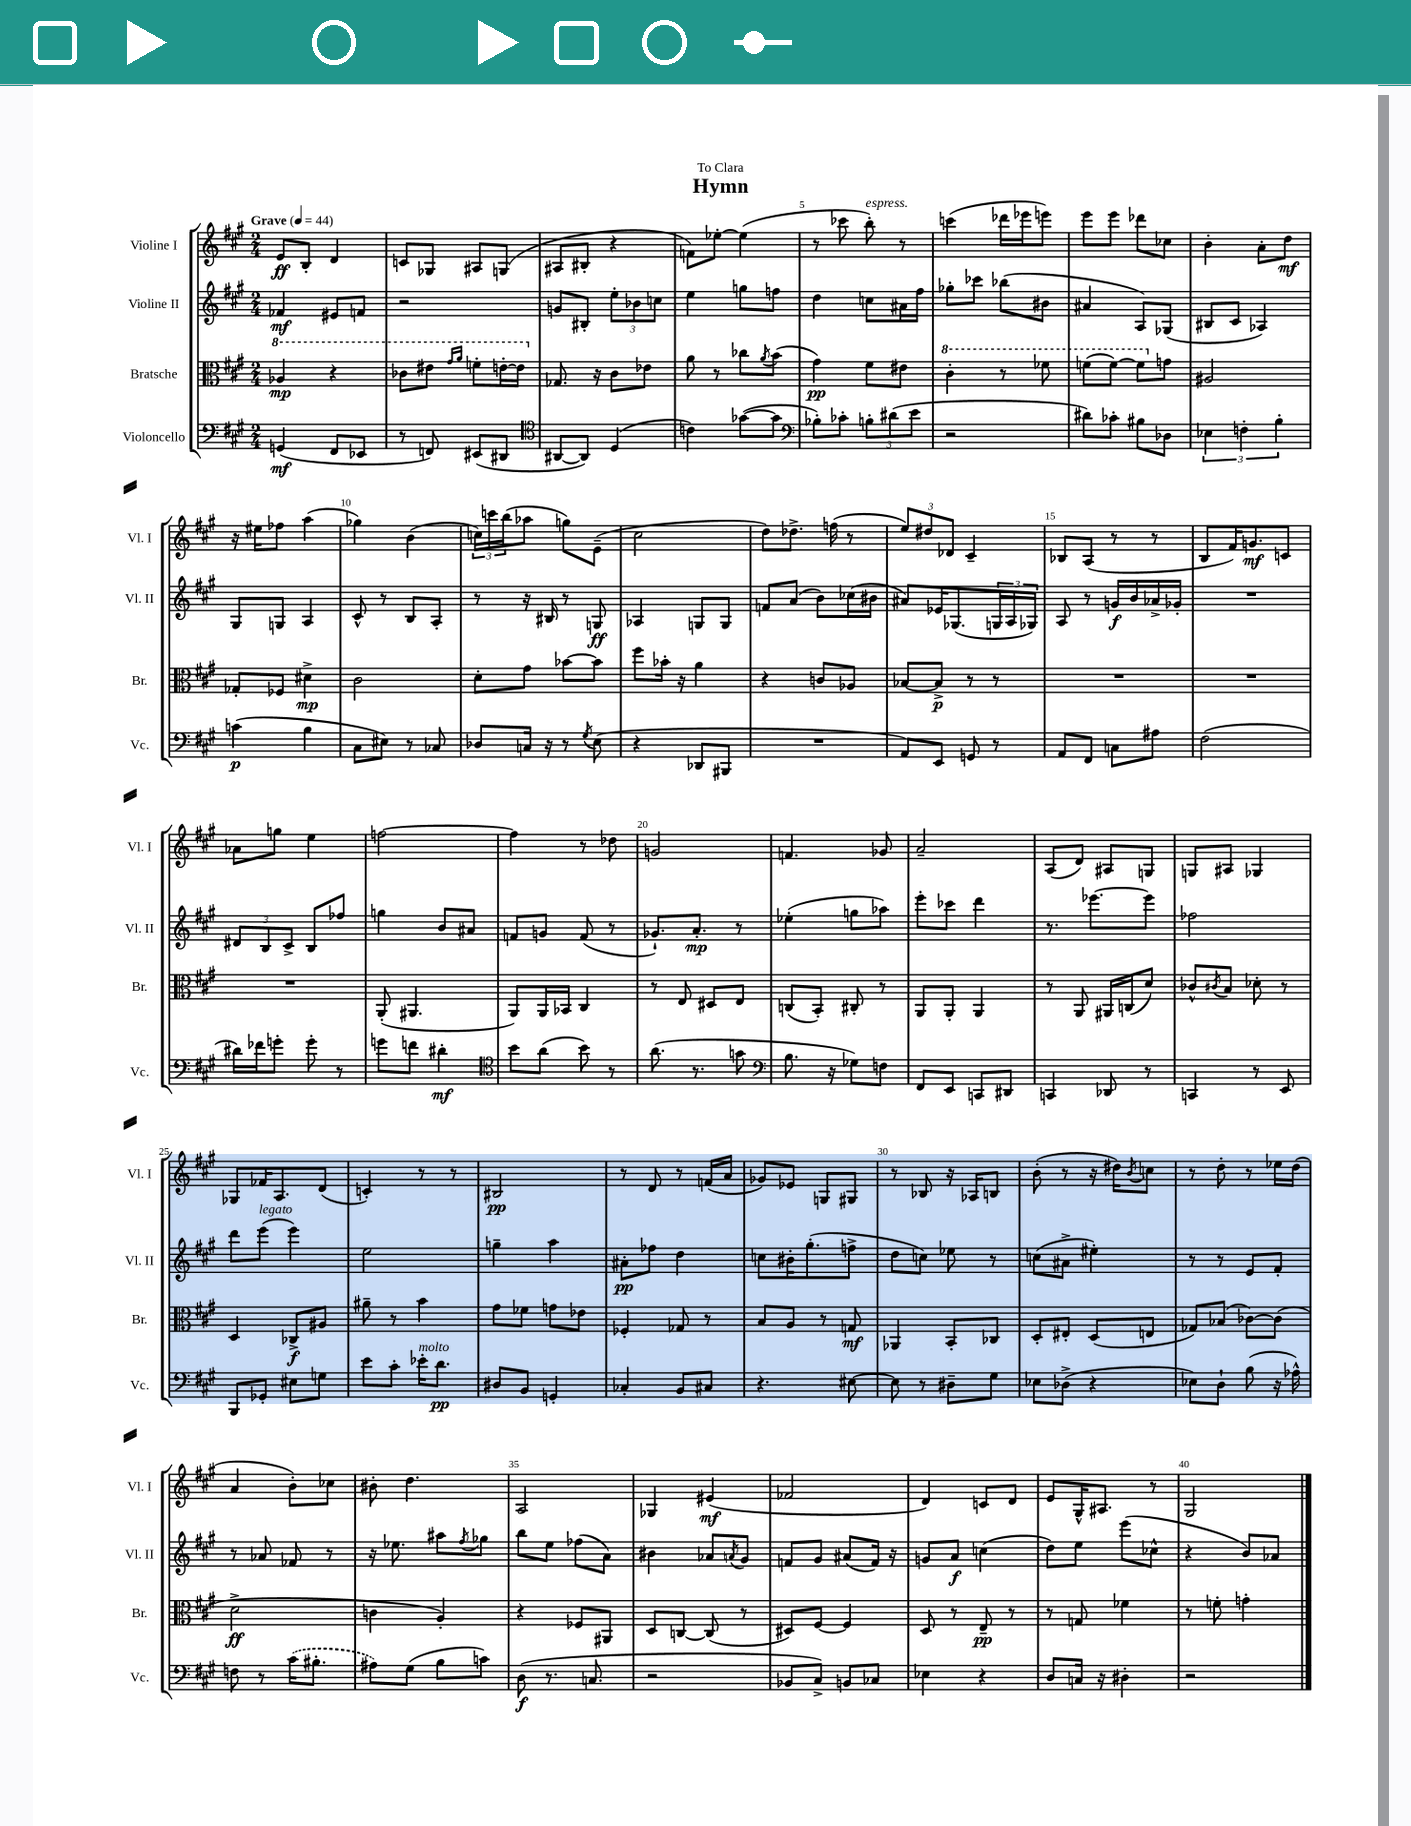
\header { title = "Hymn" dedication = "To Clara" }
<<
\new StaffGroup <<
\new Staff = "s0" \with { instrumentName = "Violine I" shortInstrumentName = "Vl. I" } {
    \clef treble \key a \major \numericTimeSignature \time 2/4 \tempo "Grave" 4 = 44
    e'8\ff b8-. d'4 |
    c'8 ges8 ais8 g8( |
    ais8 bis8-. r4 |
    f'8) ees''8~-. ees''4( |
    r8 ces'''8 b''8-.^\markup { \italic "espress." }) r8 |
    c'''4( des'''16 ees'''16 e'''8) |
    e'''8 e'''8 des'''8 ces''8 |
    b'4-. a'8-. d''8\mf |
    r16 eis''16 fes''8 a''4( |
    ges''4) b'4( |
    \tuplet 3/2 { c''16) c'''16 b''16( } aes''8 g''8) e'8--( |
    cis''2 |
    d''8) des''8.-> f''16( r8 |
    \tuplet 3/2 { e''8) dis''8 des'8 } cis'4-- |
    bes8 a8( r8 r8 |
    b8 fis'16) g'8.\mf c'8 |
    aes'8 g''8 e''4 |
    f''2~ |
    f''4 r8 des''8 |
    g'2 |
    f'4. ges'8 |
    a'2-- |
    a8( d'8) ais8 g8 |
    g8 ais8 ges4 |
    ges8 fes'16 a8. d'8( |
    c'4-.) r8 r8 |
    bis2\pp |
    r8 d'8 r8 f'16( a'16 |
    ges'8) ees'8 g8 gis8 |
    r8 bes8 r16 aes16 b8 |
    b'8-.( r8 r16 dis''16) \acciaccatura { b'8 } c''8 |
    r8 d''8-. r8 ees''16 d''16( |
    a'4 b'8-.) ces''8 |
    bis'8-. d''4. |
    a2 |
    ges4 eis'4\mf( |
    fes'2 |
    d'4) c'8 d'8 |
    e'8 gis16-^ ais8. r8 |
    gis2 \bar "|." |
}
\new Staff = "s1" \with { instrumentName = "Violine II" shortInstrumentName = "Vl. II" } {
    \clef treble \key a \major \numericTimeSignature \time 2/4
    fes'4\mf eis'8 f'8 |
    r2 |
    g'8 bis8-. \tuplet 3/2 { e''8-. bes'8 c''8 } |
    e''4 g''8 f''8 |
    d''4 c''8 ais'16 fis''16 |
    ges''8-. ces'''8 bes''8( bis'8 |
    ais'4 a8) ges8( |
    bis8 cis'8 aes4) |
    gis8 g8 a4 |
    cis'8-^ r8 b8 a8-. |
    r8 r16 bis16 r8 g8\ff |
    aes4 g8 g8 |
    f'8 a'8( b'8) ces''16( bis'16 |
    ais'8) ees'16 ges8.( \tuplet 3/2 { g16 a16 ges16) } |
    a8 r8 g'16\f b'16 aes'16-> ges'16-. |
    R2 |
    \tuplet 3/2 { dis'8 b8 cis'8-> } b8 fes''8 |
    g''4 b'8 ais'8 |
    f'8 g'8 f'8( r8 |
    ges'8.-!) a'8.-.\mp r8 |
    ees''4-.( g''8 aes''8) |
    e'''8-. ces'''8 d'''4 |
    r8. ees'''8.~ ees'''8 |
    fes''2 |
    d'''8 e'''8^\markup { \italic "legato" }( e'''4) |
    e''2 |
    g''4-- a''4 |
    ais'8-.\pp fes''8 d''4 |
    c''8 bis'16-. gis''8.-.( f''8-> |
    d''8 c''8) ees''8 r8 |
    c''8( ais'8-> eis''4-.) |
    r8 r8 e'8 fis'8-. |
    r8 aes'8 fes'8 r8 |
    r16 ees''8. ais''8 \acciaccatura { fis''8 } ges''8 |
    b''8 e''8 fes''8( a'8) |
    bis'4 aes'8 \acciaccatura { a'8 } gis'8 |
    f'8 gis'8 ais'8( f'16) r16 |
    g'8 a'8\f c''4( |
    d''8) e''8 e'''8( ces''8-^ |
    r4 b'8) aes'8 \bar "|." |
}
\new Staff = "s2" \with { instrumentName = "Bratsche" shortInstrumentName = "Br." } {
    \clef alto \key a \major \numericTimeSignature \time 2/4
    \ottava #1 aes'4\mp r4 |
    ces''8 eis''8 \grace { gis''16 a''16 } f''8-. e''16~-. e''16 \ottava #0 |
    ges8. r16 cis'8 ees'8 |
    a'8 r8 ces''8 \acciaccatura { a'8 } b'8( |
    gis'4\pp) fis'8 eis'8 |
    \ottava #1 cis''4-. r8 fes''8 |
    f''8( f''8~) f''8 \ottava #0 g'8 |
    ais2 |
    ges8-. fes8 dis'4->\mp |
    cis'2 |
    d'8-. gis'8 bes'8~ bes'8 |
    fis''8 bes'16-. r16 a'4 |
    r4 c'8 aes8 |
    bes8~ bes8->\p r8 r8 |
    R2 |
    R2 |
    R2 |
    a,8-.( ais,4. |
    a,8) a,16 bes,16 cis4 |
    r8 e8 dis8 e8 |
    c8( b,8-.) cis8-. r8 |
    a,8 a,8-. a,4 |
    r8 a,8 ais,16 c16( d'8) |
    ces'8-^ \acciaccatura { cis'8 } b8 des'8-. r8 |
    d4 ces8->\f ais8 |
    ais'8-- r8 b'4 |
    gis'8 fes'8 g'8 ees'8 |
    fes4-. ges8 r8 |
    b8 a8 r8 g8\mf |
    aes,4 b,8-. ces8 |
    d8-. eis8-. d8( e8 |
    ges8) bes8( ces'8~) ces'8( |
    d'2->\ff |
    c'4 a4-.) |
    r4 fes8 ais,8 |
    d8 c8~ c8( r8 |
    dis8) fis8~ fis4 |
    d8 r8 e8--\pp r8 |
    r8 g8 fes'4 |
    r8 f'8-. g'4-. \bar "|." |
}
\new Staff = "s3" \with { instrumentName = "Violoncello" shortInstrumentName = "Vc." } {
    \clef bass \key a \major \numericTimeSignature \time 2/4
    g,4\mf( fis,8 ees,8 |
    r8 f,8) eis,8( dis,8 |
    \clef tenor ais,8~ ais,8) d4( |
    c'4) ges'8~( ges'8 |
    \clef bass bes8-.) ces'8-. \tuplet 3/2 { b8-. dis'8( e'8 } |
    r2 |
    dis'8) ces'8-. bis8 des8 |
    \tuplet 3/2 { ees4 f4-. b4-. } |
    c'4\p( b4 |
    cis8 eis8) r8 ces8 |
    des8 c16 r16 r8 \acciaccatura { gis8 } e8( |
    r4 des,8 bis,,8 |
    R2 |
    a,8) e,8 g,8 r8 |
    a,8 fis,8 c8 ais8 |
    fis2( |
    dis'16) fes'16 g'8-. g'8-. r8 |
    g'8 f'8 dis'4-.\mf |
    \clef tenor b'8 a'8( b'8) r8 |
    a'8.( r8. g'8 |
    \clef bass b8. r16 ges8) f8 |
    fis,8 e,8 c,8 dis,8 |
    c,4 des,8 r8 |
    c,4 r8 e,8 |
    b,,8 ges,8-. eis8 g8 |
    e'8 cis'8-. ees'16-.^\markup { \italic "molto" } d'8.\pp |
    dis8 b,8 g,4-. |
    ces4-. b,8 cis8 |
    r4. eis8~ |
    eis8 r8 dis8-- gis8 |
    ees8 des8->( r4 |
    ees8) d8-! b8( r16 aes16-^) |
    f8 r8 \once \slurDashed cis'16( bis8.-. |
    ais8) gis8( b8 c'8) |
    d8\f( r8. c8. |
    r2 |
    bes,8 cis8->) b,8 ces8 |
    ees4 r4 |
    d8 c16 r16 dis4-. |
    r2 \bar "|." |
}
>>
>>
\layout { \context { \Score \override BarNumber.break-visibility = ##(#f #t #t) barNumberVisibility = #(every-nth-bar-number-visible 5) } }
